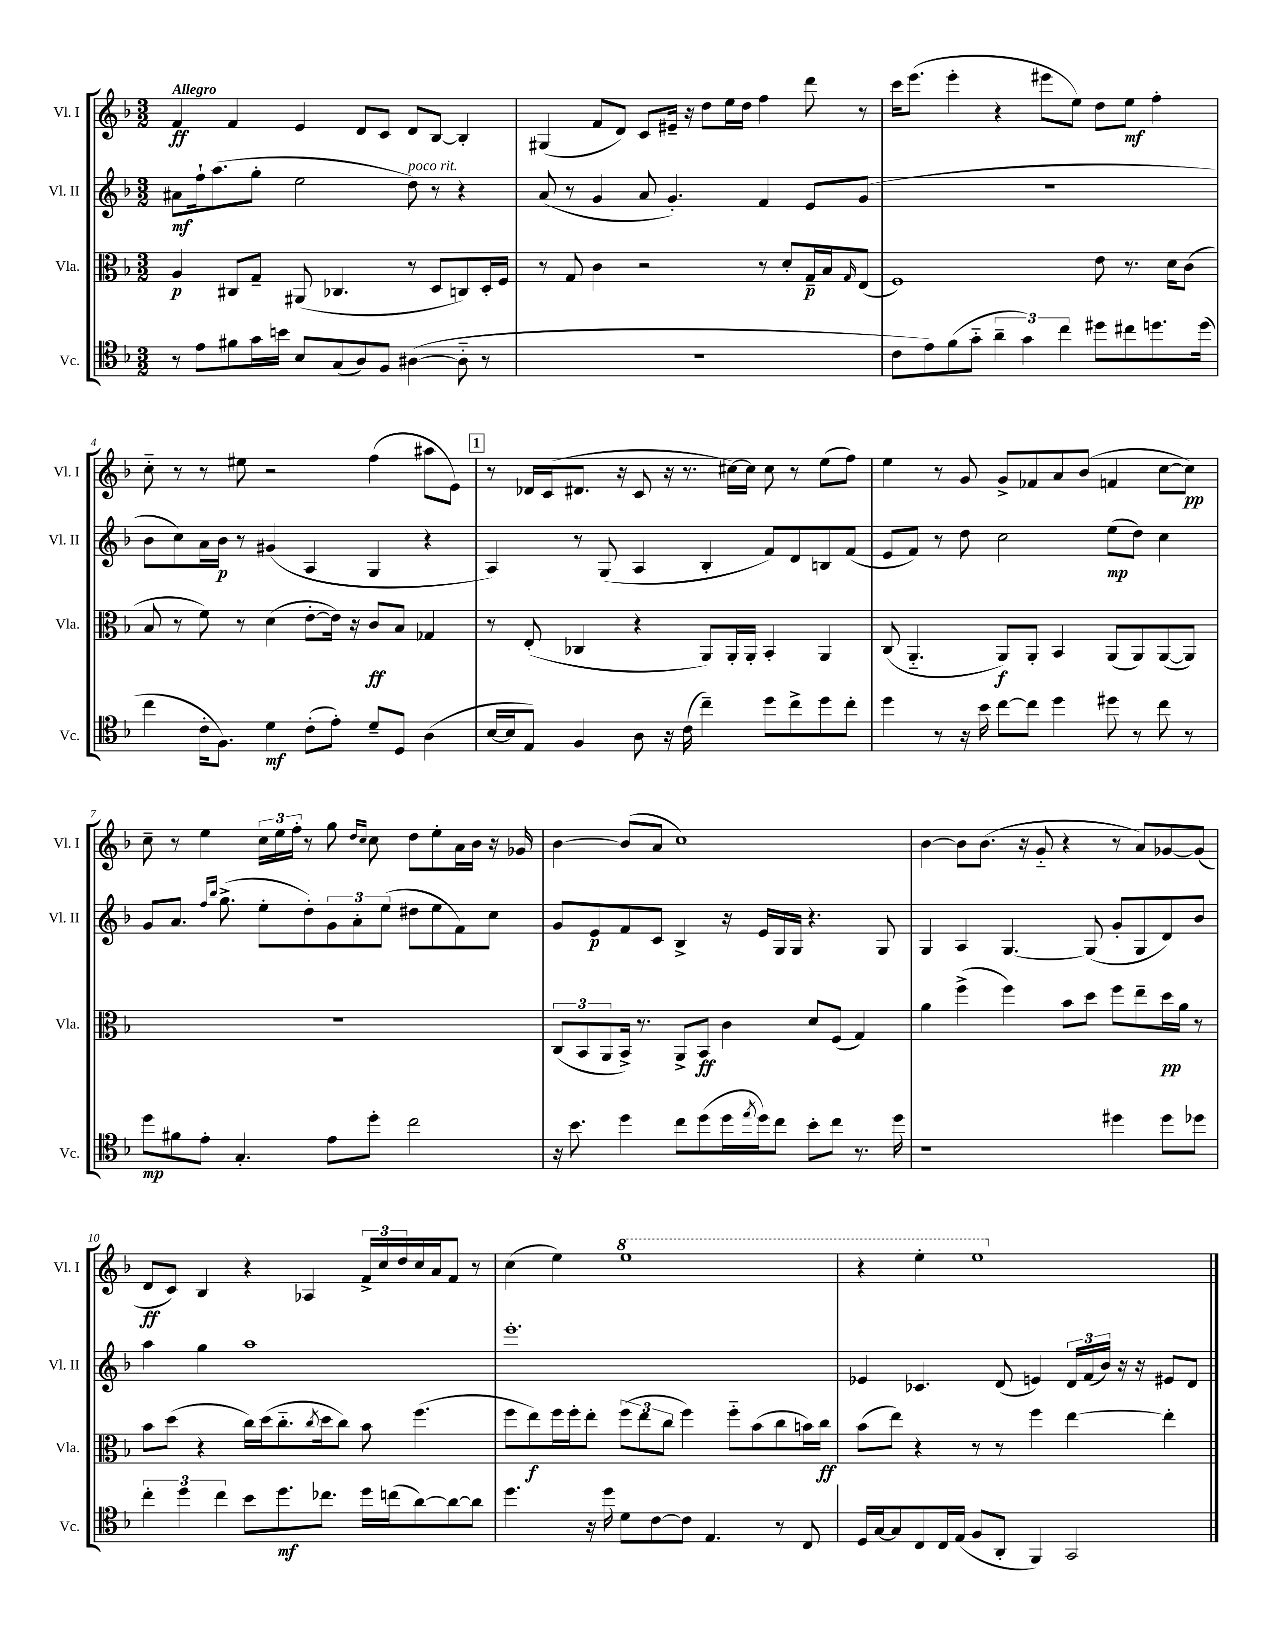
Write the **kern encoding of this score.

**kern	**kern	**kern	**kern
*staff4	*staff3	*staff2	*staff1
*clefC4	*clefC3	*clefG2	*clefG2
*k[b-]	*k[b-]	*k[b-]	*k[b-]
*M3/2	*M3/2	*M3/2	*M3/2
8r	4A	8a#	4f
8e	.	16ff`	.
.	.	(8.aa	.
8f#	8C#	.	4f
16g	8G~	8gg'	.
16b	.	.	.
8B-	(8AA#	2ee	4e
(8G	4.C-	.	.
8A)	.	.	8d
8F	.	.	8c
([4A#	8r	8dd)	8d
.	8D	8r	[8B-
8A#'~]	8C)	4r	4B-']
8r	16D'	.	.
.	16F	.	.
=	=	=	=
1.r	8r	(8a	(4G#
.	8G	8r	.
.	4c	4g	8f
.	.	.	8d)
.	2r	8a	8c
.	.	4.g')	16e#~
.	.	.	16r
.	.	.	8dd
.	.	.	16ee
.	.	.	16dd
.	8r	4f	4ff
.	8d'	.	.
.	16G~	8e	8ddd
.	16B-	.	.
.	16qqG	.	.
.	(8E	(8g	8r
=	=	=	=
8c	1F)	1.r	16ccc
.	.	.	(8.eee
8e)	.	.	.
(8f	.	.	4eee'
8g'~	.	.	.
6a~	.	.	4r
6g)	.	.	.
.	.	.	8eee#
6cc	.	.	.
.	.	.	8ee)
8dd#	8e	.	8dd
8cc#	8.r	.	8ee
8.dd	.	.	4ff'
.	16d	.	.
.	(8c	.	.
(16dd	.	.	.
=	=	=	=
4cc	8B-	8b-	8cc'~
.	8r	8cc)	8r
16c'	8f)	16a	8r
8.F)	.	16b-	.
.	8r	8r	8ee#
4d	(4d	(4g#	2r
(8c'	[8e'	4A	.
8e')	16e])	.	.
.	16r	.	.
8d~	8c	4G	(4ff
8D	8B-	.	.
(4A	4G-	4r	8aa#
.	.	.	8e)
=	=	=	=
[16B-	8r	4A)	8r
16B-]	.	.	.
8E)	(8E'	.	16d-
.	.	.	(16c
4F	4C-	8r	8.d#
.	.	(8G	.
.	.	.	16r
8A	4r	4A	8c
16r	.	.	16r
(16c	.	.	8.r
4cc~)	8AA)	4B-'	.
.	16AA'	.	[16cc#)
.	16AA'	.	16cc#]
8dd	4BB-'	8f)	8cc#
8cc^	.	8d	8r
8dd	4AA	8B	(8ee
8cc'	.	(8f	8ff)
=	=	=	=
4dd	(8C	8e	4ee
.	4.AA'~	8f)	.
8r	.	8r	8r
16r	.	8dd	8g
16b-	.	.	.
[8cc	8AA)	2cc	8g^
8cc]	8AA'	.	8f-
4dd	4BB-	.	8a
.	.	.	(8b-
8dd#	(8AA	(8ee	4f
8r	8AA)	8dd)	.
8cc	([8AA	4cc	[8cc
8r	8AA])	.	8cc])
=	=	=	=
8dd	1.r	8g	8cc~
8f#	.	8.a	8r
8e'	.	.	4ee
.	.	16qqff	.
.	.	16qqbb-	.
.	.	(8.gg^	.
4.G'	.	.	.
.	.	8ee'	24cc
.	.	.	24ee
.	.	.	24ff'
.	.	8dd')	8r
8e	.	12g	8gg
.	.	12a'	.
.	.	.	16qqdd
.	.	.	16qqcc
8dd'	.	.	8cc
.	.	(12ee	.
2cc	.	8dd#	8dd
.	.	8ee	8ee'
.	.	8f)	16a
.	.	.	16b-
.	.	8cc	16r
.	.	.	16g-
=	=	=	=
16r	(12C	8g	[4b-
8.b-	.	.	.
.	12BB-	.	.
.	.	8e	.
.	12AA	.	.
4dd	16BB-^)	8f	(8b-]
.	8.r	.	.
.	.	8c	8a
8cc	8AA^	4B-^	1cc)
(8dd	8BB-	.	.
16dd	4c	16r	.
8qee	.	.	.
16dd)	.	16e	.
8cc	.	16G	.
.	.	16G	.
8b-'	8d	4.r	.
8cc	(8F	.	.
8.r	4G)	.	.
.	.	8G	.
16dd	.	.	.
=	=	=	=
1r	4a	4G	[4b-
.	(4ff^	4A	8b-]
.	.	.	(8.b-
.	4ff)	[4.G	.
.	.	.	16r
.	.	.	8g'~
.	8b-	.	4r
.	8dd	(8G]	.
4dd#	8ff	8g'	8r
.	8ee~	8G	8a)
8dd#	16dd	8d)	[8g-
.	16a	.	.
8dd-	8r	8b-	(8g-]
=	=	=	=
6cc'	8b-	4aa	8d
.	(8dd	.	8c)
6dd	.	.	.
.	4r	4gg	4B-
6cc	.	.	.
8b-	16cc)	1aa	4r
.	(16dd	.	.
8.dd	8.cc'~	.	.
.	.	.	4A-
.	8qcc	.	.
8.cc-	16dd	.	.
.	8cc)	.	.
16dd	8b-	.	24f^
.	.	.	24cc
(16cc	.	.	.
.	.	.	24dd
[8a)	(4.ff	.	16cc
.	.	.	16a
8a_	.	.	8f
8a]	.	.	8r
=	=	=	=
4.dd	8ff	1.eee'	(4cc
.	8ee)	.	.
.	16ff	.	4ee)
.	16ff'	.	.
16r	8ee'	.	.
16dd	.	.	.
8d	(12ff	.	1eee
.	12ee	.	.
[8c	.	.	.
.	12cc	.	.
8c]	4ff)	.	.
4.E	.	.	.
.	8ff'~	.	.
.	(8b-	.	.
8r	8cc	.	.
8C	16b)	.	.
.	16cc	.	.
=	=	=	=
16D	(8b-	4e-	4r
[16G	.	.	.
8G]	8ee)	.	.
8C	4r	4.c-	4eee'
16C	.	.	.
(16E	.	.	.
8F	8r	.	1eee
8AA'	8r	(8d	.
4FF)	4ff	4e)	.
2GG	[4ee	24d	.
.	.	(24f	.
.	.	24b-)	.
.	.	16r	.
.	.	16r	.
.	4ee']	8e#	.
.	.	8d	.
==	==	==	==
*-	*-	*-	*-
